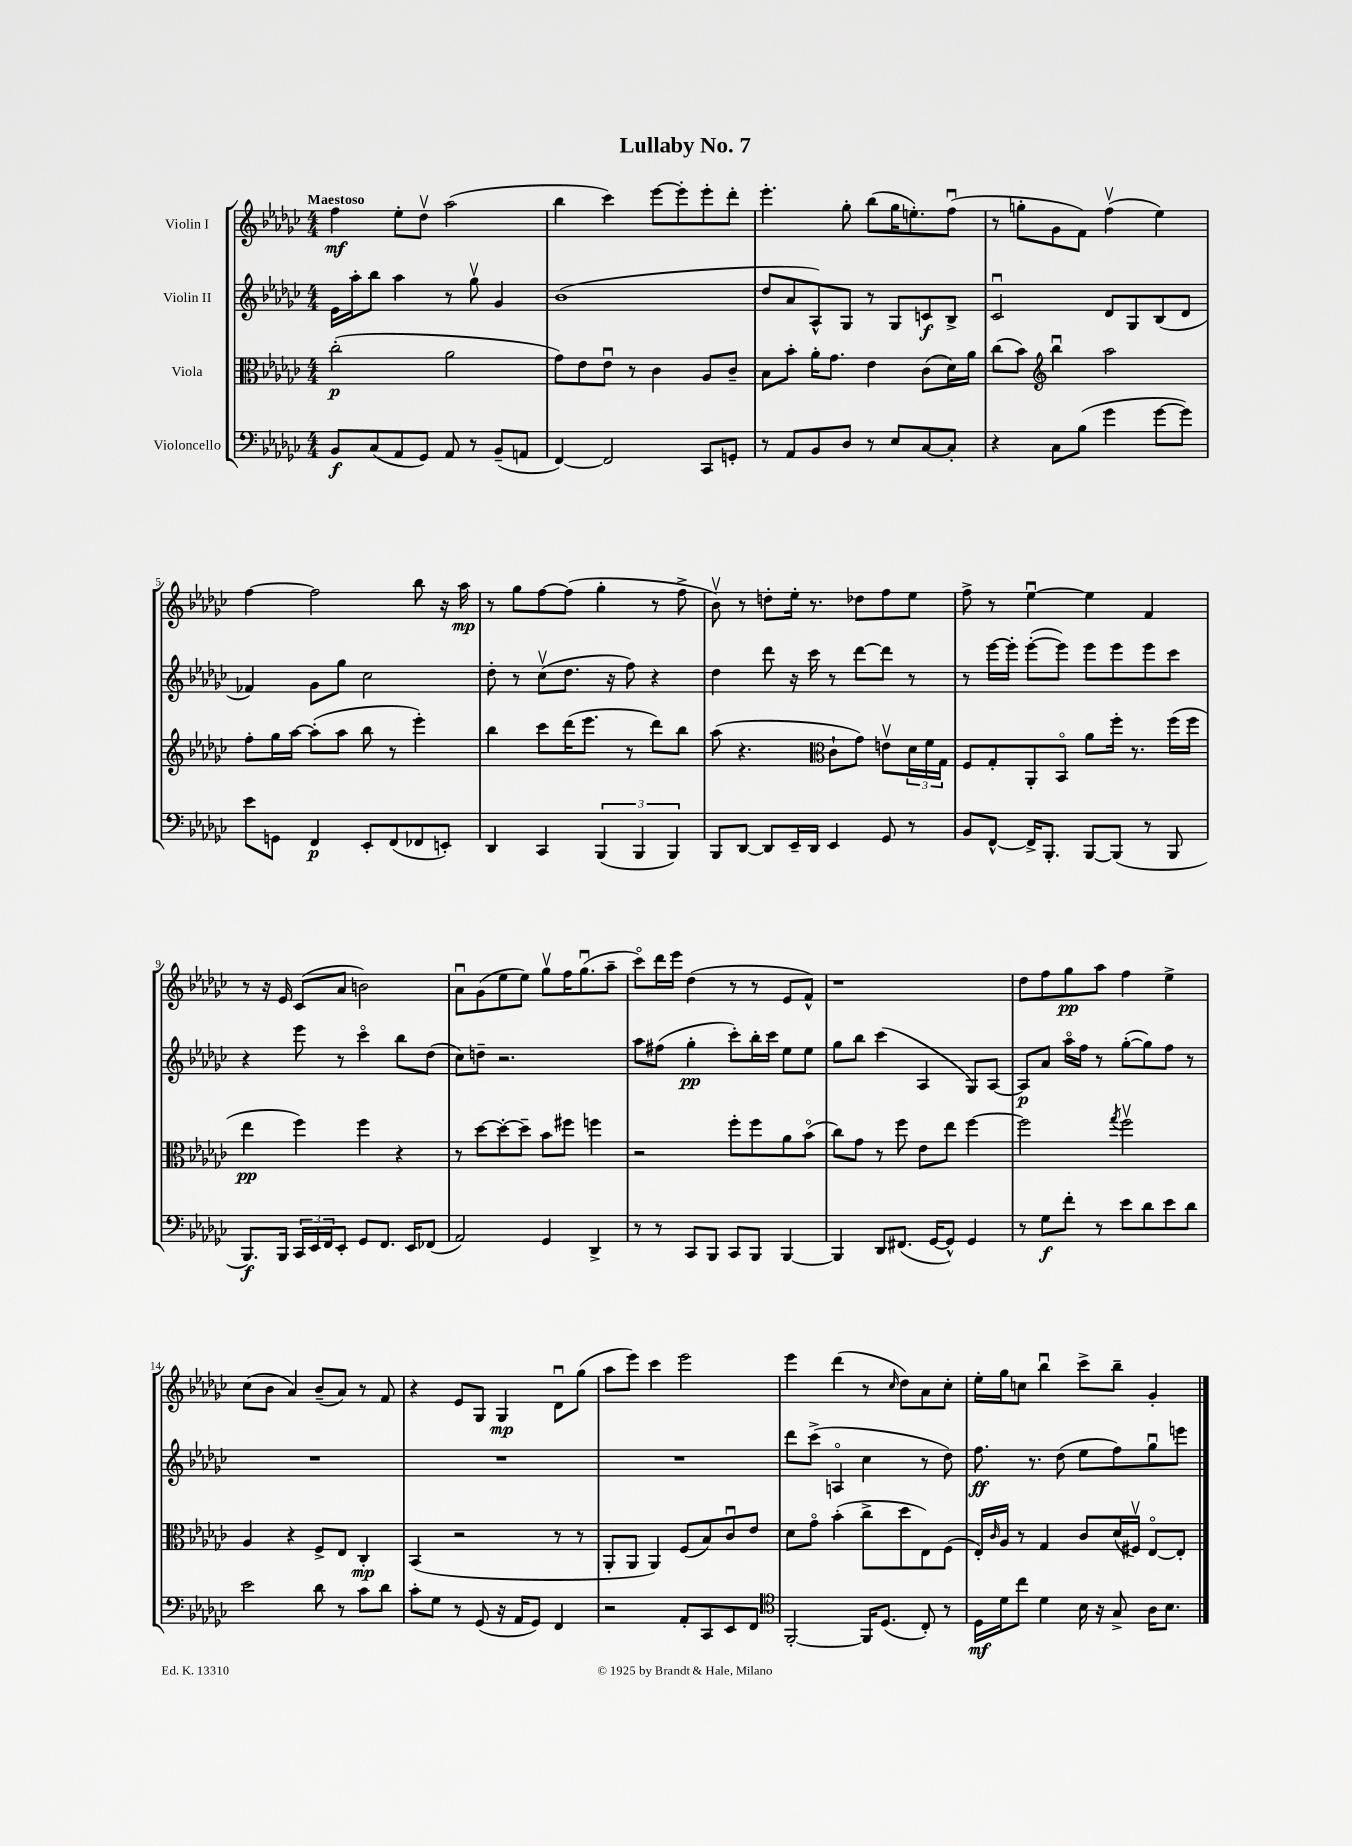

**kern	**kern	**kern	**kern
*staff4	*staff3	*staff2	*staff1
*clefF4	*clefC3	*clefG2	*clefG2
*k[b-e-a-d-g-c-]	*k[b-e-a-d-g-c-]	*k[b-e-a-d-g-c-]	*k[b-e-a-d-g-c-]
*M4/4	*M4/4	*M4/4	*M4/4
8BB-	(2cc-'	16e-	4ff
.	.	16aa-'	.
(8C-	.	8bb-	.
8AA-	.	4aa-	8ee-'
8GG-)	.	.	8dd-v
8AA-	2a-	8r	(2aa-
8r	.	8gg-v	.
(8BB-~	.	4g-	.
8AA	.	.	.
=	=	=	=
[4FF)	8g-)	(1b-	4bb-
.	8e-	.	.
2FF]	8e-u	.	4ccc-)
.	8r	.	.
.	4c-	.	[8eee-
.	.	.	8eee-']
8CC-	8A-	.	8eee-'
8GG'	8c-~	.	8ddd-'
=	=	=	=
8r	8B-	8dd-	4.eee-'
8AA-	8b-'	8a-	.
8BB-	16a-'	8A-^^)	.
.	8.g-	.	.
8D-	.	8G-	8gg-'
8r	4e-	8r	(8bb-
8E-	.	8G-	16gg-
.	.	.	8.ee')
[8C-	(8c-	8c	.
8C-']	16d-)	8B-^	(8ffu
.	16a-	.	.
=	=	=	=
4r	(8cc-	2c-u	8r
.	8b-)	.	8gg'
*	*clefG2	*	*
8C-	4bb-u	.	8g-
(8B-	.	.	8f)
4g-	2aa-	8d-	(4ffv
.	.	8G-	.
[8g-	.	(8B-	4ee-)
8g-])	.	8d-	.
=	=	=	=
8e-	8ff'	4f-)	[4ff
8GG	16gg-	.	.
.	[16aa-	.	.
4FF	(8aa-']	8g-	2ff]
.	8aa-	8gg-	.
8EE-'	8bb-	2cc-	.
(8FF	8r	.	.
8FF-	4eee-')	.	8bb-
8EE')	.	.	16r
.	.	.	16aa-
=	=	=	=
4DD-	4bb-	8dd-'	8r
.	.	8r	8gg-
4CC-	8ccc-	(8cc-v	[8ff
.	(16ddd-	8.dd-	(8ff]
.	8.eee-	.	.
(6BBB-	.	.	4gg-'
.	.	16r	.
.	8r	8ff)	.
6BBB-	.	.	.
.	8ddd-)	4r	8r
6BBB-)	.	.	.
.	8bb-	.	8ff^
=	=	=	=
8BBB-	(8aa-	4dd-	8b-v)
[8DD-	4.r	.	8r
8DD-]	.	8ddd-	8dd'
16EE-~	.	16r	16ee-'
16DD-	.	16ccc-	8.r
*	*clefC3	*	*
4EE-	8c-`	8r	.
.	8g-)	[8ddd-	8dd-
8GG-	8ev	8ddd-]	8ff
8r	24d-	8r	8ee-
.	24f	.	.
.	24G-	.	.
=	=	=	=
8BB-	8F	8r	8ff^
[8FF^^	8G-'	[16eee-	8r
.	.	16eee-']	.
16FF^]	8AA-'	([8eee-'	[4ee-u
8.BBB-'	.	.	.
.	8BB-o	8eee-])	.
[8BBB-	8a-	8eee-	4ee-]
(8BBB-]	16ff'	8eee-	.
.	8.r	.	.
8r	.	8eee-	4f
8BBB-	(16ff	8ccc-	.
.	16ff	.	.
=	=	=	=
8.BBB-)	4ee-	4r	8r
.	.	.	16r
16BBB-	.	.	16e-
24CC-	4ff)	8eee-	(8c-
24EE-	.	.	.
24FF	.	.	.
8EE-'	.	8r	8a-
8GG-	4ff	4ccc-o	2b)
8.FF	.	.	.
.	4r	8bb-	.
16EE-	.	.	.
(8FF-	.	(8dd-	.
=	=	=	=
2AA-)	8r	8cc-)	8a-u
.	[8dd-	8dd~	(8g-
.	8dd-'_	2.r	8ee-
.	8dd-~]	.	8ee-)
4GG-	8b-	.	8gg-v
.	8ff#	.	16ff
.	.	.	(8.gg-u
4DD-^	4ff	.	.
.	.	.	8aa-~
=	=	=	=
8r	2r	8aa-	8ccc-o)
8r	.	(8ff#	16ddd-
.	.	.	16eee-
8CC-	.	4gg-'	(4dd-
8BBB-	.	.	.
8CC-	8ff'	8ccc-')	8r
8BBB-	8ff	16bb-'	8r
.	.	16ccc-	.
[4BBB-	8a-	8ee-	8e-
.	(8b-o	8ee-	8f^^)
=	=	=	=
4BBB-]	8cc-)	8gg-	1r
.	8g-	8bb-	.
8DD-	8r	(4ccc-	.
(8.FF#	8ff	.	.
.	8e-	4A-	.
[16GG-	.	.	.
8GG-^^])	8ee-	.	.
4GG-	[4ff	8G-)	.
.	.	[8A-	.
=	=	=	=
8r	2ff]	8A-]	8dd-
8G-	.	8a-	8ff
8f'	.	16aa-o	8gg-
.	.	16ff	.
8r	.	8r	8aa-
.	8qgg-	.	.
8e-	2ffv	([8gg-'	4ff
8d-	.	8gg-])	.
8e-	.	8ff	4ee-^
8d-	.	8r	.
=	=	=	=
2e-	4A-	1r	(8cc-
.	.	.	8b-
.	4r	.	4a-)
8d-	8F^	.	(8b-~
8r	8E-	.	8a-)
8c-	4C-'	.	8r
8d-	.	.	8f
=	=	=	=
8c-'	(4BB-	1r	4r
8G-	.	.	.
8r	2r	.	8e-
(8GG-	.	.	8G-
16r	.	.	4G-
16AA-	.	.	.
8GG-)	.	.	.
4FF	8r	.	8d-u
.	8r	.	(8gg-
=	=	=	=
2r	8AA-'	1r	8aa-
.	8AA-	.	8eee-)
.	4AA-)	.	4ccc-
8AA-'	(8F	.	2eee-
8CC-	8B-)	.	.
8EE-	8c-u	.	.
8FF	8e-	.	.
=	=	=	=
*clefC4	*	*	*
[2FF'	8d-	8ddd-	4eee-
.	8g-o	(8ccc-^	.
.	(4b-'	4Ao	(4ddd-
16FF]	8cc-^	4cc-	8r
(8.D-	.	.	.
.	.	.	16qqcc-
.	8dd-	.	8dd-)
8C-')	8E-)	8r	8a-
8r	(8F	8dd-)	8cc-'
=	=	=	=
16D-	16E-')	8.ff	16ee-'
.	16qqc-	.	.
16d-	16A-	.	16gg-
8cc-	8r	.	8cc
.	.	8.r	.
4d-	4G-	.	4bb-u
.	.	(8dd-	.
16B-	8c-	8ee-	8ccc-^
16r	.	.	.
8G-^	(16d-	8ff)	8bb-~
.	16F#v)	.	.
16A-	[8E-o	8gg-u	4g-'
8.B-	.	.	.
.	8E-']	8eee	.
==	==	==	==
*-	*-	*-	*-
